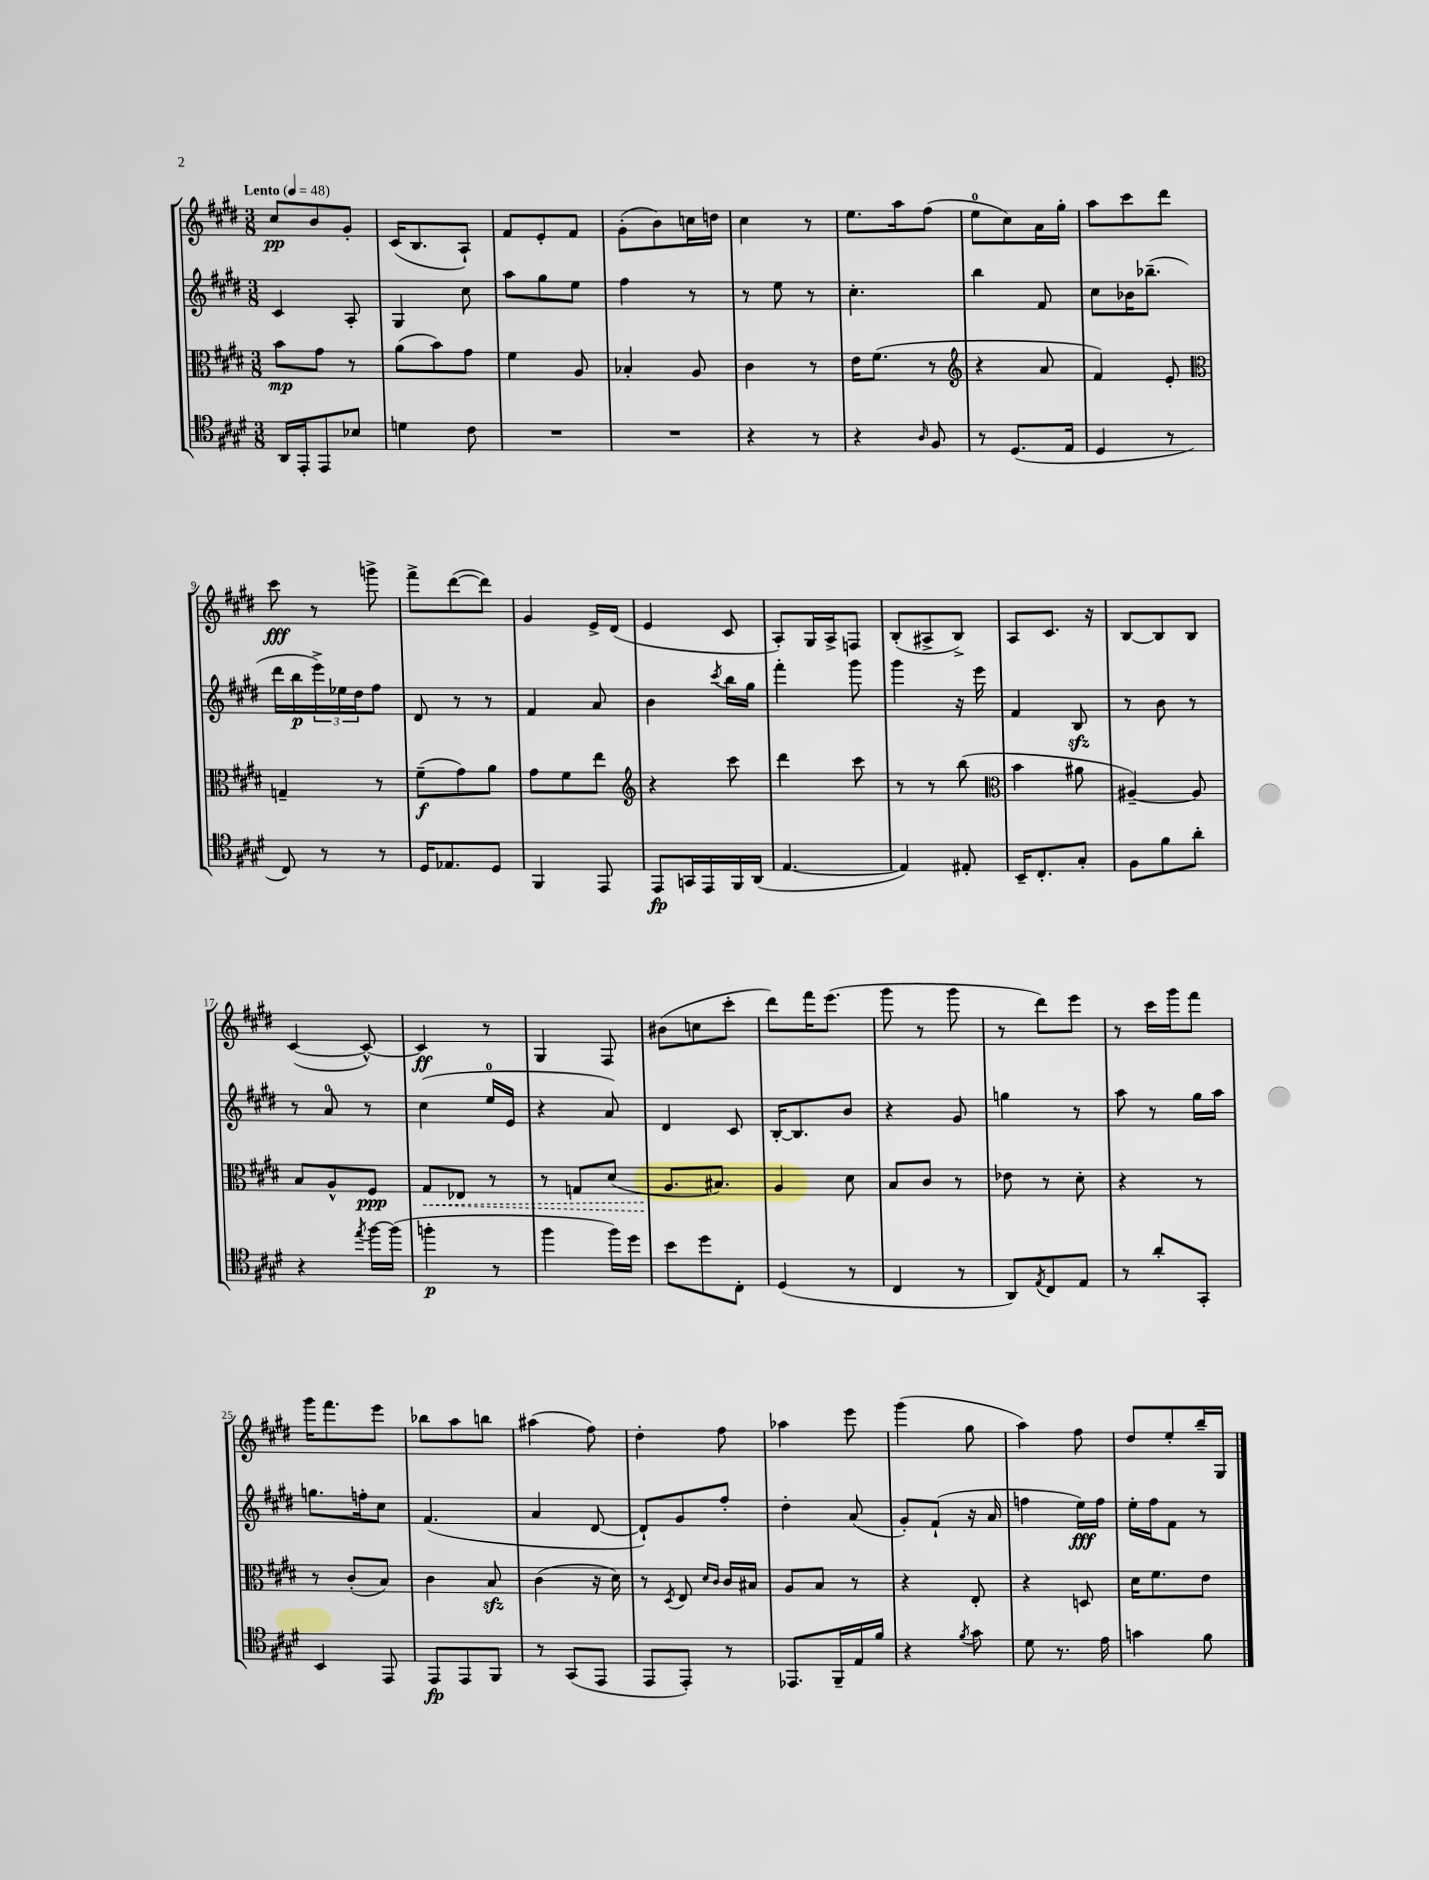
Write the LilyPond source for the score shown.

<<
\new StaffGroup <<
\new Staff = "s0" {
    \clef treble \key e \major \numericTimeSignature \time 3/8 \tempo "Lento" 4 = 48
    cis''8\pp b'8 gis'8-. |
    cis'16( b8. a8-!) |
    fis'8 e'8-. fis'8 |
    gis'8-.( b'8) c''16 d''16 |
    cis''4 r8 |
    e''8. a''16 fis''8( |
    e''8-0 cis''8) a'16 gis''16-. |
    a''8 cis'''8 dis'''8 |
    cis'''8\fff r8 g'''8-> |
    fis'''8-> dis'''8~( dis'''8) |
    gis'4 e'16-> dis'16( |
    e'4 cis'8 |
    a8-.) gis16 a16-> f8 |
    b8-.( ais8-> b8->) |
    a8 cis'8. r16 |
    b8~ b8 b8 |
    cis'4~( cis'8~-^) |
    cis'4\ff r8 |
    gis4 fis8 |
    bis'8( c''8 cis'''8-. |
    dis'''8) fis'''16 e'''8.( |
    gis'''8 r8 gis'''8 |
    r8 dis'''8) e'''8 |
    r8 cis'''16 gis'''16 fis'''8 |
    gis'''16 fis'''8. e'''8 |
    bes''8 a''8 b''8 |
    ais''4( fis''8) |
    dis''4-. fis''8 |
    aes''4 e'''8 |
    gis'''4( gis''8 |
    a''4) fis''8 |
    dis''8 e''8-. b''16-- gis16 \bar "|." |
}
\new Staff = "s1" {
    \clef treble \key e \major \numericTimeSignature \time 3/8
    cis'4 a8-. |
    gis4 cis''8 |
    a''8 gis''8 e''8 |
    fis''4 r8 |
    r8 e''8 r8 |
    cis''4.-. |
    b''4 fis'8 |
    cis''8 bes'16 bes''8.--( |
    dis'''16 b''16\p \tuplet 3/2 { e'''16->) ees''16 dis''16 } fis''8 |
    dis'8 r8 r8 |
    fis'4 a'8 |
    b'4 \acciaccatura { cis'''8 } b''16 gis''16 |
    fis'''4-. gis'''8 |
    gis'''4 r16 e'''16 |
    fis'4 b8\sfz |
    r8 b'8 r8 |
    r8 a'8-0 r8 |
    cis''4( e''16-0 e'16 |
    r4 a'8) |
    dis'4 cis'8 |
    b16~-. b8. b'8 |
    r4 gis'8 |
    g''4 r8 |
    a''8 r8 gis''16 a''16 |
    g''8. f''16-. cis''8 |
    fis'4.( |
    a'4 dis'8~ |
    dis'8-!) gis'8 fis''8-. |
    dis''4-. a'8( |
    gis'8-.) fis'8-!( r16 a'16 |
    f''4 e''16\fff) f''16 |
    e''16-. fis''16 fis'8 r8 \bar "|." |
}
\new Staff = "s2" {
    \clef alto \key e \major \numericTimeSignature \time 3/8
    b'8\mp gis'8 r8 |
    a'8( b'8) gis'8 |
    fis'4 a8 |
    bes4-. a8 |
    cis'4 r8 |
    e'16 fis'8.( r8 |
    \clef treble r4 a'8 |
    fis'4) e'8-. |
    \clef alto g4-- r8 |
    fis'8--\f( gis'8) a'8 |
    gis'8 fis'8 e''8 |
    \clef treble r4 cis'''8 |
    dis'''4 cis'''8 |
    r8 r8 b''8( |
    \clef alto b'4 ais'8 |
    ais4~--) ais8 |
    b8 a8-^ fis8\ppp |
    \once \override Hairpin.style = #'dashed-line gis8\< ees8 r8 |
    r8 g8 dis'8( |
    a8.\! bis8.) |
    a4 dis'8 |
    b8 cis'8 r8 |
    ees'8 r8 dis'8-. |
    r4 r8 |
    r8 cis'8-.( b8) |
    cis'4 b8\sfz |
    cis'4( r16 dis'16) |
    r8 \acciaccatura { dis8 } e8 \grace { dis'16 cis'16 } cis'16 bis16 |
    a8 b8 r8 |
    r4 e8-. |
    r4 d8 |
    dis'16 fis'8. e'8 \bar "|." |
}
\new Staff = "s3" {
    \clef tenor \key e \major \numericTimeSignature \time 3/8
    a,16 e,16-. e,8 bes8 |
    d'4 cis'8 |
    R4. |
    R4. |
    r4 r8 |
    r4 \grace { a16 } fis8 |
    r8 dis8.( e16 |
    dis4 r8 |
    cis8) r8 r8 |
    dis16 ees8. dis8 |
    fis,4 e,8 |
    e,8\fp g,16 e,16 fis,16 a,16( |
    e4.~ |
    e4) eis8-. |
    b,16-- cis8.-. gis8-. |
    fis8 fis'8 a'8-. |
    r4 \acciaccatura { e''8 } fis''16~ fis''16( |
    f''4-.\p r8 |
    fis''4 fis''16) dis''16 |
    b'8 dis''8 cis8-. |
    dis4( r8 |
    cis4 r8 |
    a,8) \acciaccatura { e8 } cis8 e8 |
    r8 a'8-. gis,8-. |
    b,4 e,8 |
    e,8\fp e,8 fis,8 |
    r8 gis,8( e,8 |
    e,8 e,8-.) r8 |
    ees,8. fis,16-- e16 fis'16 |
    r4 \acciaccatura { fis'8 } gis'8 |
    dis'8 r8. e'16 |
    g'4 fis'8 \bar "|." |
}
>>
>>
